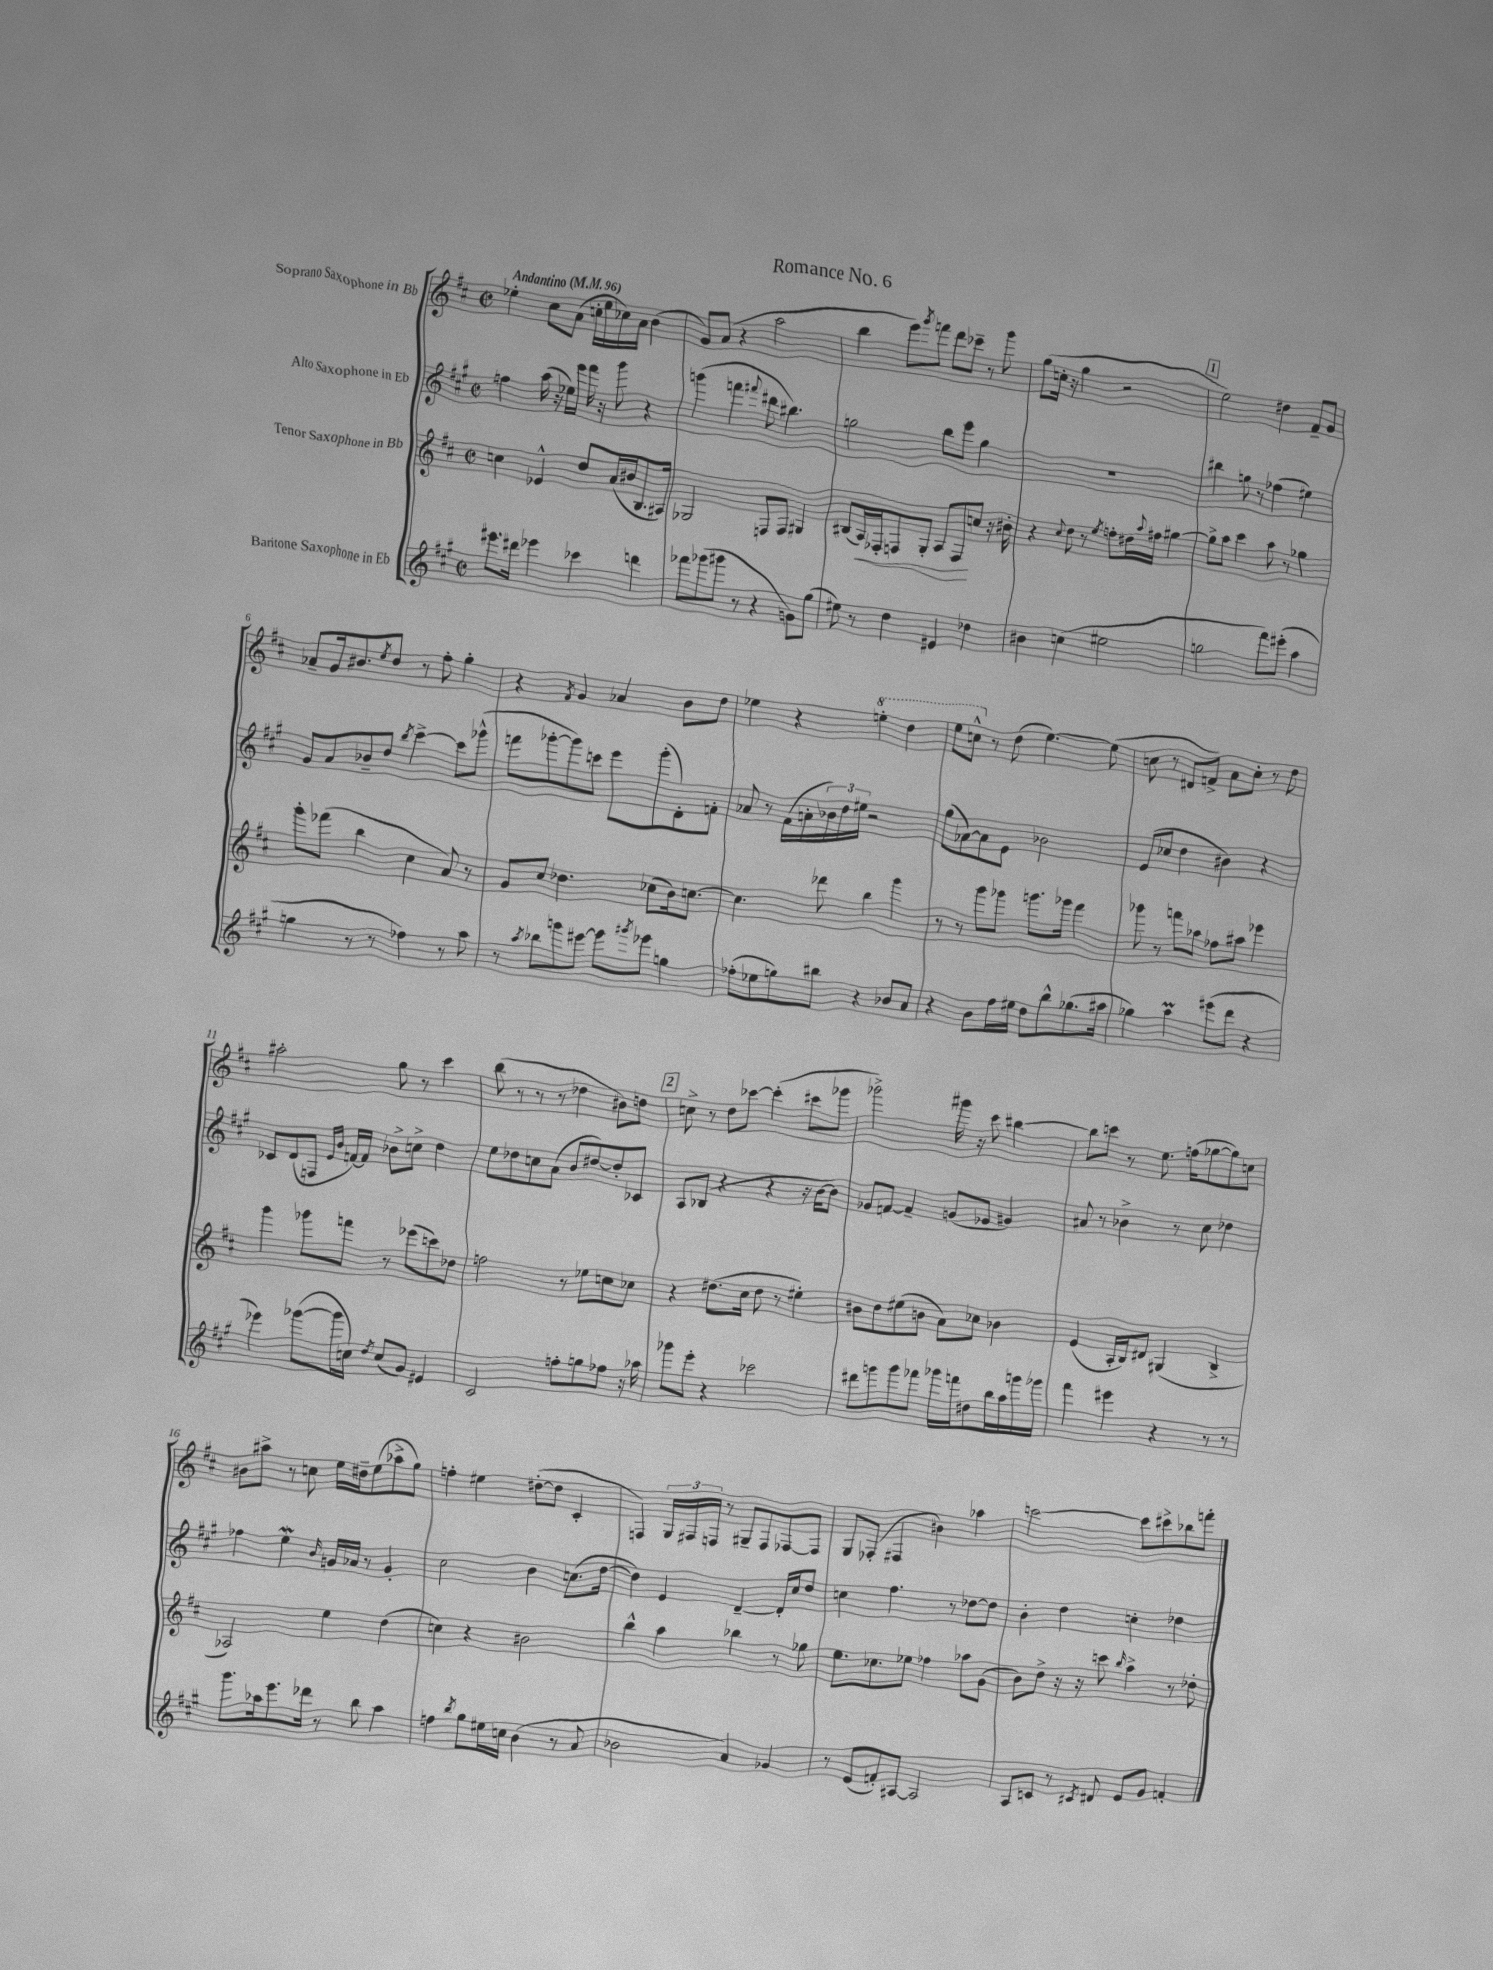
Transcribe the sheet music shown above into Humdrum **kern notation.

**kern	**kern	**dynam	**kern	**kern
*part4	*part3	*part3	*part2	*part1
*staff4	*staff3	*staff3	*staff2	*staff1
*I"Baritone Saxophone in Eb	*I"Tenor Saxophone in Bb	*	*I"Alto Saxophone in Eb	*I"Soprano Saxophone in Bb
*clefG2	*clefG2	*	*clefG2	*clefG2
*k[f#c#g#]	*k[f#c#]	*	*k[f#c#g#]	*k[f#c#]
*M2/2	*M2/2	*	*M2/2	*M2/2
*met(c|)	*met(c|)	*	*met(c|)	*met(c|)
*MM96	*MM96	*	*MM96	*MM96
=1	=1	=1	=1	=1
!	!	!	!	!LO:TX:a:B:t=Andantino
8.eee#X\L	4ccn\	.	4ffn\	4ee-X'\
16ddd#X\Jk	.	.	.	.
4eee-X\	4e-X^^/	.	(16aa\	8cc#\L
.	.	.	16r	.
.	.	.	16ee-X\LL)	(8a\J
.	.	.	16eee\JJ	.
4ccc-X\	8dd/L	.	16fff#\	16ccn'\LL
.	.	.	16r	16ee-\
.	(16a/L	.	8ggg#\	16cc-X\)
.	16b#X/J	.	.	16a\JJ
4dddn\	8.B/	.	4r	(4b\
.	16A#X/Jk)	.	.	.
=2	=2	=2	=2	=2
8fff-X\L	2G-X/	.	(4gggn\	8g/L)
(8ggg-X\	.	.	.	(8a/J
8ggg#X\J	.	.	4fffn\	4r
8r	.	.	.	.
.	.	.	8qqfff#X/	.
4r	8Fn/L	.	8ddd#X\	2aa\
.	8F/J	.	4.bb#X\)	.
8gn\L)	4G#X/	.	.	.
(8gg#\J	.	.	.	.
=3	=3	=3	=3	=3
8ee#X\)	(8B#X/L	.	2ggn\	4bb\
!	!	!LO:HP:b	!	!
8r	16A/L)	<	.	.
.	16F-X'/J	.	.	.
4dd\	8Fn/	.	.	8eee\L)
.	.	.	.	8qggg/
.	8G'/J	.	.	8fffn\J
4e#X/	8A/L	.	8bb\L	8ddd\L
.	8F/	.	8eee\J	8ccc-X~\J
4dd-X\	8ccn/J	[	4gg\	8r
.	16r	.	.	8ggg\
.	16b#X'\	.	.	.
=4	=4	=4	=4	=4
4b#X\	4r	.	1r	(8gg\L
.	.	.	.	16ccn'\Jk
.	.	.	.	16r
.	8qqcc#/	.	.	.
(4ccn\	8dd\	.	.	4gg\
.	8r	.	.	.
.	8qee/	.	.	.
2ee#X\	8ffn'\L	.	.	2r
.	16dd#X\L	.	.	.
.	8qqaa/	.	.	.
.	16ff#X\JJ	.	.	.
.	[4gg#X\	.	.	.
!!LO:REH:place=s1:t=1
=5	=5	=5	=5	=5
2ggn\	8gg#^\L]	.	4bb#X\	2ee\)
.	8aa\J	.	.	.
.	4ccc#\	.	8ggn\	.
.	.	.	8r	.
8fff#\L)	8aa\	.	(4ff-X\	4dd#X\
(8eee#X'\J	8r	.	.	.
4aa\	4gg-X\	.	4ee#X\)	8f#~/L
.	.	.	.	8g/J
!!LO:LB:g=z
=6	=6	=6	=6	=6
4ggn\	8ggg'\L	.	8g#/L	8a-X~/L
.	(8fff-X\J	.	8a/	16g/k
.	.	.	.	8.b#X/
8r	4bb\	.	8b-X~/	.
.	.	.	.	8qee/
8r	.	.	8dd/J	8dd/J
.	.	.	8qbb/	.
4ff-X\)	4cc#\	.	[4ccc#^\	8r
.	.	.	.	8ff#'\
8r	8a/)	.	8ccc#\L]	4gg'\
8aa\	8r	.	(8ggg-X^^\J	.
=7	=7	=7	=7	=7
8r	8g/L	.	8fffn\L	4r
8qaa/	.	.	.	.
8bb-X\L	8cc#/J	.	[8ggg-X'\	.
.	.	.	.	8qf#/
8gggn\	4.dd-X\	.	8ggg-\])	4g/
[8eee#X\J	.	.	8cccn\J	.
8eee#\L]	.	.	8eee\L	4a-X/
8qggg#X/	.	.	.	.
8eee-X\J	(8cc-X\L	.	(8ggg-'\	.
4ggn\	16b\k)	.	8d'\)	8b\L
.	[8.ccn\J	.	.	.
.	.	.	8fn'\J	8dd\J
=8	=8	=8	=8	=8
(8ff-X'\L	4.cc\]	.	8a-X/	4ee-X\
8ee-X\	.	.	8r	.
8ggn\)	.	.	(16f#\LL	4r
.	.	.	16an'\	.
8bb#X\J	8ddd-X\	.	24b-X\)	.
.	.	.	24dd\	.
.	.	.	24ee#X\JJ	.
*	*	*	*	*8va
4r	4bb\	.	2r	4eeen'\
8b-X/L	4ggg\	.	.	4ddd\
8a/J	.	.	.	.
=9	=9	=9	=9	=9
4r	8r	.	(8gg#\L	8eee\L
.	8r	.	[8a-X\)	8cccn^^\J
*	*	*	*	*X8va
8b\L	8ggg\L	.	8a-\]	8r
16ff#\L	8ggg-X\J	.	8e\J	(8dd\
16ee#X\JJ	.	.	.	.
8dd\L	8.gggn\L	.	2b-X\	[4.ee\)
8bb^^\	.	.	.	.
.	16ggg-X\Jk	.	.	.
(8.gg-X\	4fff#\	.	.	.
.	.	.	.	(8ee\]
16aa#X\Jk	.	.	.	.
=10	=10	=10	=10	=10
4gg-X\)	8ggg-X\	.	(8e/L	8ccn\
.	8r	.	8cc-X/J	8r
4aaM\	8fffn\L	.	4dd\	8d#X/L
.	8aa-X\J	.	.	8fn^/J)
(8eee#X\L	8ff-X\L	.	4b#X\)	8a\L
8ddd\J	8aa#X\J	.	.	8cc'\J
4r	4eee-X\	.	4r	8r
.	.	.	.	8dd\
!!LO:LB:g=z
=11	=11	=11	=11	=11
4eee-X\)	4ggg\	.	8c-X/L	2aa#X'\
.	.	.	(8d/	.
([8ggg-X\L	8ggg-X\L	.	8Fn/J	.
.	.	.	16qqe/LL	.
.	.	.	16qqb/JJ	.
16ggg-\L]	8fffn\J	.	[16fn/LL)	.
16ccn\JJ)	.	.	16f/JJ]	.
8qdd/	.	.	.	.
(8cc/L	8r	.	8b-X^\L	8gg\
8g#/J)	(8eee-X\L	.	8ccn^\J	8r
4e#X/	8cccn\)	.	4dd\	4ccc#\
.	8dd-X\J	.	.	.
=12	=12	=12	=12	=12
2c#/	2ffn\	.	8ee\L	(8bb\
.	.	.	8dd-X\	8r
.	.	.	8ccn\	8r
.	.	.	(8a\J	8r
8ffn'\L	8r	.	8b/L	4dd-X\
8ggn\	8ee-X\L	.	[8dd#X/)	.
8ff-X\J	8ccn\	.	8dd#'/]	8b#X\L)
16r	8cc-X\J	.	8c-X/J	8ddn\J
16aa-X\	.	.	.	.
!!LO:REH:place=s1:t=2
=13	=13	=13	=13	=13
8ggg-X\L	4r	.	8A/L	8ccn^\
8eee'\J	.	.	(8B-X/J	8r
4r	(8.dd#X\L	.	4r	8dd\L
.	.	.	.	[8ccc-X\J
.	16cc#\Jk	.	.	.
2ccc-X\	8dd#\	.	4r	(4ccc-'\]
.	8r	.	.	.
.	4ee#X'\)	.	16r	8ccc#X\L
.	.	.	[16b\KL	.
.	.	.	8b\J])	8ggg-X\J
=14	=14	=14	=14	=14
8ddd#X\L	8b#X\L	.	8g-X/L	2ggg-X^\)
8gggn\	8dd\	.	[8fn/J	.
8ggg\	(8ee#X\	.	4f~/]	.
8fff-X\J	8bn\J	.	.	.
16ggg-X\LL	8a\L)	.	(8gn/L	16ggg#X\
16fffn\J	.	.	.	16r
8dd#X\	8cc-X\J	.	8e-X/J	8ccc#\
16bb\L	4b-X\	.	4g#X/)	[4bb#X\
16aa\	.	.	.	.
16gggn\	.	.	.	.
16ggg-X\JJ	.	.	.	.
=15	=15	=15	=15	=15
4fff#\	(4e/	.	8a#X/	8bb#\L]
.	.	.	8r	8cccn\J
4eee#X\	16A'/LL	.	4b-X^\	8r
.	16B/J)	.	.	.
.	8d#X/J	.	.	8.ee\
4r	(4G#X/	.	8r	.
.	.	.	.	(16ffn\KL
.	.	.	8cc#\	[8gg-X\
8r	4B^/	.	4dd-X\	8gg-\])
8r	.	.	.	8ccn\J
!!LO:LB:g=z
=16	=16	=16	=16	=16
8.ggg#\L	2A-X/)	.	4ff-X\	8b#X\L
.	.	.	.	8aa#X^\J
16aa-X\k	.	.	.	.
8.eee\	.	.	4eeW\	8r
.	.	.	.	8ccn\
16ddd-X\Jk	.	.	.	.
.	.	.	16qqb/	.
8r	4ee\	.	16gn/LL	16ee\LL
.	.	.	16a-X/JJ	16dd#X~\J
8bb\	.	.	8r	(8ee\
4aa-\	(4dd\	.	4g'/	8aa-X^\
.	.	.	.	8gg\J)
=17	=17	=17	=17	=17
4ffn\	4ccn\)	.	2cc#\	4ffn'\
8qbb/	.	.	.	.
8gg#\L	4r	.	.	4ee#X\
16ee#X\L	.	.	.	.
16ccn\JJ	.	.	.	.
(4b\	2b#X\	.	4b\	([8dd#X'\L
.	.	.	.	8dd#\J]
8r	.	.	(8.ccn\L	4c#'/
8a/	.	.	.	.
.	.	.	[16dd\Jk	.
=18	=18	=18	=18	=18
2b-X\	4bb^^\	.	4dd\])	4Fn/)
.	4aa\	.	4e/	24G/LL
.	.	.	.	24F#X/
.	.	.	.	24Fn/JJ
.	.	.	.	8r
4a/)	4bb-X\	.	[4d~/	8G#X~/L
.	.	.	.	8F/
4g-X/	8r	.	16d'/LL]	[8F-X/
.	.	.	16cc#/J	.
.	8gg-X\	.	8dd/J	8F-/J]
=19	=19	=19	=19	=19
8r	8.ee\L	.	4ccn\	8G/L
(8e/L	.	.	.	(8F-X'/J
.	8.cc-X\	.	.	.
8fn'/)	.	.	4.ff#\	4F#X/
[8A#X/J	8ee-X\J	.	.	.
2A#/]	4ff-X\	.	.	4b#X\)
.	.	.	8r	.
.	8aa-X\L	.	[8dd-X\L	4aa-X\
.	(8g\J	.	8dd-\J]	.
=20	=20	=20	=20	=20
8A/L	8b\L)	.	4b'\	[2cccn\
8cn/J	8dd^\J	.	.	.
8r	16r	.	4dd\	.
.	16r	.	.	.
8qc#X/	.	.	.	.
8d#X/	8cccn\	.	.	.
.	16qqbb/	.	.	.
8e/L	4aa^\	.	4ccn'\	8ccc\L]
8g#/J	.	.	.	8ccc#X^\
4fn'/	8r	.	4dd-X\	8bb-X\
.	8dd-X'\	.	.	8fffn'\J
==	==	==	==	==
*-	*-	*-	*-	*-
